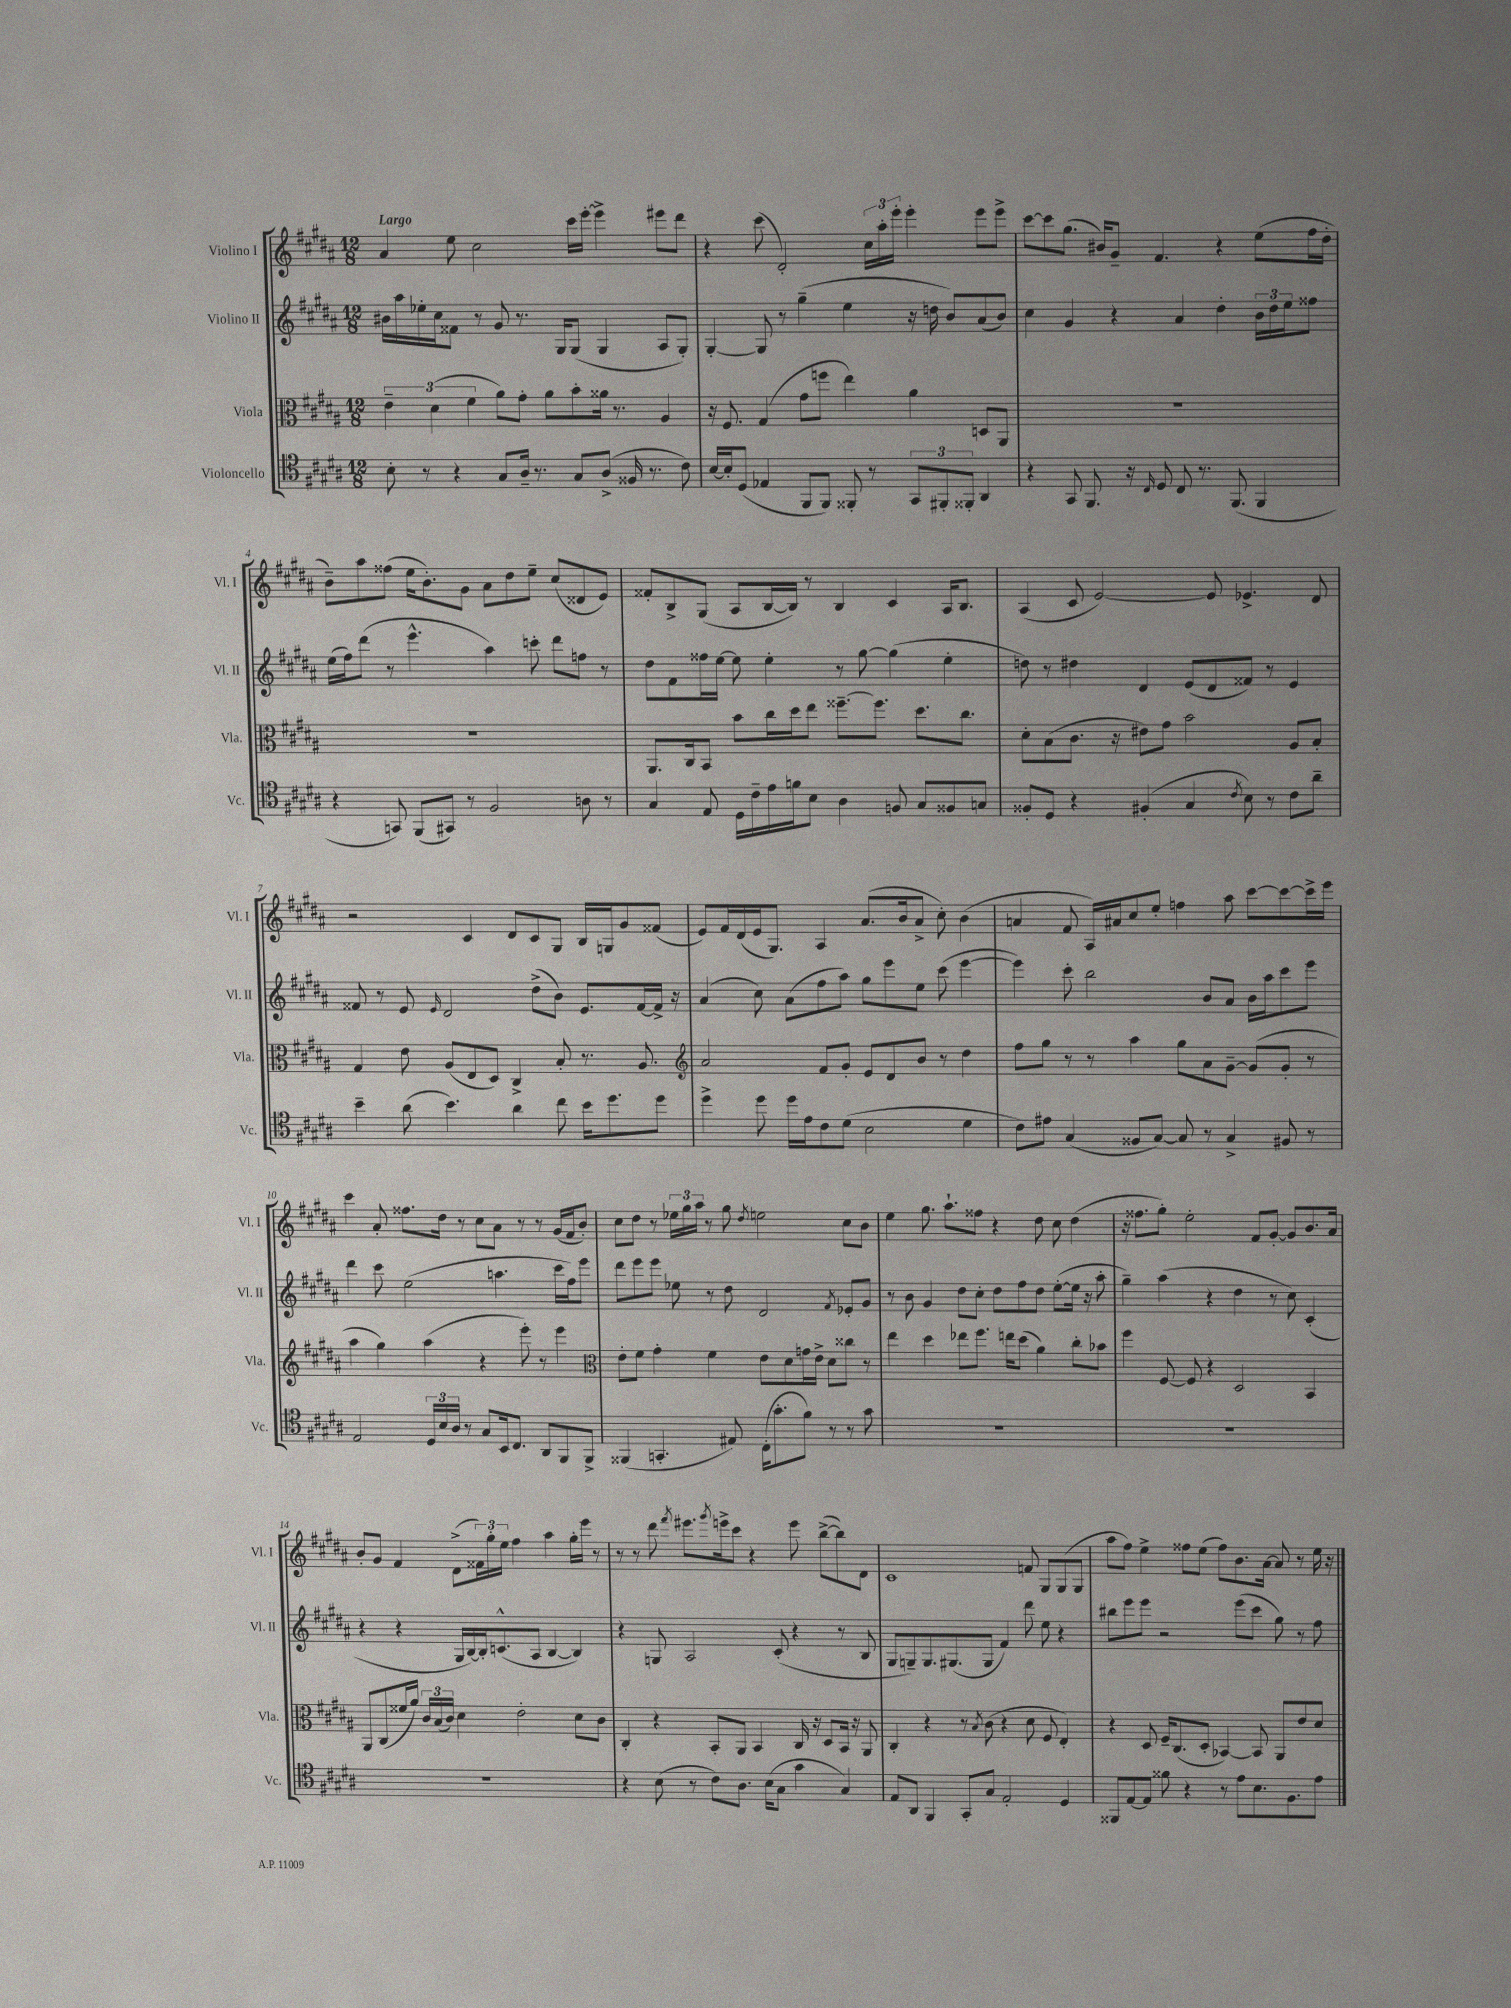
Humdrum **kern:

**kern	**kern	**kern	**kern
*staff4	*staff3	*staff2	*staff1
*clefC4	*clefC3	*clefG2	*clefG2
*k[f#c#g#d#a#]	*k[f#c#g#d#a#]	*k[f#c#g#d#a#]	*k[f#c#g#d#a#]
*M12/8	*M12/8	*M12/8	*M12/8
8B'\	6e~\	16b#\LL	4a#/
.	.	16aa#\	.
8r	.	16ee-'\	.
.	(6d#\	.	.
.	.	16cc#\J	.
4r	.	8f##\J	8ee\
.	6f#\	.	.
.	.	8r	2cc#\
8G#/L	8a#\L)	8g#/	.
16A#~/Jk	8g#'\J	8.r	.
8.r	.	.	.
.	8a#\L	.	.
.	.	16G#/LK	.
8G#/L	8b'\	(8G#/J	16ccc#\LL
.	.	.	[16eee'\JJ
(8A#^/J	16a##\Jk	4G#/	4eee^\]
.	8.r	.	.
16F##/	.	.	.
8.r	.	.	.
.	4A#/	8A#/L	8eee#\L
8c#\)	.	8G#'/J)	8ddd#\J
=	=	=	=
[16B/LL	16r	[4G#'/	4r
16B'/]J	8.F#/	.	.
(8D#/J	.	.	.
4E-/	(4G#/	8G#/]	(8ccc#\
.	.	8r	2d#'/)
8FF#/L	8g#\L	(4gg#~\	.
8FF#/J)	8ff\J	.	.
8FF##'/	4ee\)	4ee\	.
8r	.	.	24cc#\LL
.	.	.	24aa#'\
.	.	.	24eee'\JJ
12GG#/L	4a#\	16r	4eee'\
.	.	16dd\	.
12FF#'/	.	.	.
.	.	8b/L)	.
12FF##'/J	.	.	.
4AA#/	8D/L	(8a#/	8eee\L
.	8AA#/J	8b/J)	8eee^\J
=	=	=	=
4r	1.r	4cc#\	[8ccc#\L
.	.	.	8ccc#\]
8GG#/	.	4g#/	(8.gg#\J
8.FF#/	.	.	.
.	.	.	16b#/LK)
.	.	4r	8g#~/J
16r	.	.	.
16qqC#/	.	.	.
8D#/	.	.	4.f#/
8C#/	.	4a#/	.
8.r	.	.	.
.	.	4dd#'\	4r
(8.FF#/	.	.	.
4FF#/	.	24b\LL	(8ee\L
.	.	24dd#\	.
.	.	24ee\J	.
.	.	8ff##\J	16ff#\L
.	.	.	16dd#'\JJ
=	=	=	=
4r	1.r	(16ee\LL	8b~\L)
.	.	16ff#\J)	.
.	.	(8ddd#\J	8aa#\
8GG/)	.	8r	(8ff##\J
(8FF#/L	.	4.eee^^\	16ee\LK
.	.	.	8.b'\)
8GG#/J)	.	.	.
8r	.	.	8g#\J
2F#/	.	4aa#\)	8a#\L
.	.	.	8dd#\
.	.	8ccc'\	8ee~\J
.	.	8ddd#\L	(8cc#/L
8A\	.	8ff\J	8d##/
8r	.	8r	8e/J)
=	=	=	=
4G#/	8.AA#/L	8dd#\L	8f##'/L
.	.	8f#\	8B^/
.	16C#/k	.	.
8E/	8BB/J	16ff##\L	(8G#/J
.	.	[16ee\JJ	.
16D#\LL	8b\L	8ee\]	8A#/L
16c#~\	.	.	.
16e\	16cc#\L	4ee'\	[16B/L
16f\J	16dd#\J	.	16B/]JJ)
8B\J	8ee\J	.	8r
4A#\	[8.ff##~\L	8r	4B/
.	.	[8gg#\	.
.	8.ff##\]J	.	.
8F/	.	(4gg#\]	4c#/
8G#/L	8.dd#\L	.	.
8F##/	.	4ee'\	16A#/LK
.	8.cc#\J	.	8.B/J
8G/J	.	.	.
=	=	=	=
8F##'/L	8d#'\L	8dd\)	(4A#/
8D#/J	(8B\	8r	.
4r	8.c#\J	4dd#\	8c#/
.	.	.	[2e/)
.	16r	.	.
(4F#'/	8e#\L)	4d#/	.
.	8g#\J	.	.
4G#/	2b\	(8e/L	.
.	.	8d#/	8e/]
8qc#/	.	.	.
8B\)	.	8f##/J)	4.e-^/
8r	.	8r	.
8c#\L	8A#/L	4e/	.
8a#~\J	8B'/J	.	8d#/
=	=	=	=
4b~\	4G#/	8f##/	2r
.	.	8r	.
(8a#\	8e\	8e/	.
.	.	16qqe/	.
4.b\)	(8A#/L	2d#/	.
.	8E/	.	4c#/
.	8D#/J)	.	.
4a#\	4C#^/	.	8d#/L
.	.	(8dd#^\L	8c#/
8cc#\	8B'/	8b\J)	8G#/J
16b\LK	8.r	8.e/L	16B/LL
8.dd#\	.	.	16G/J
.	.	.	8g#/
.	8.A#/	[16f##/L	.
8dd#\J	.	16f##^/]JJ	(8f##/J
.	.	16r	.
=	=	=	=
*	*clefG2	*	*
4dd#^\	2a#/	(4a#/	8e/L)
.	.	.	16f#/L
.	.	.	(16d#/
8dd#\	.	8cc#\)	16e/J
.	.	.	8.G#/J)
16dd#\LL	.	(8a#\L	.
16e\J	.	.	.
8c#\	8f#/L	8ff#\	4A#/
(8d#\J	8g#'/J	8aa#\J)	.
2B\	8e/L	8gg#\L	(8.a#/L
.	8d#/	8eee\	.
.	.	.	16b/k
.	8b/J	8ee\J	8a#^/J
.	8r	(8ccc#\	8cc#'\)
4d#\	4dd#\	[4eee\	(4b\
=	=	=	=
8c#\L)	8ff#\L	4eee\])	4a/
8e#\J	8gg#\J	.	.
(4G#/	8r	8ccc#'\	8f#/
.	8r	2bb\	16A#/LL)
.	.	.	16a#/J
8F##/L	4aa#\	.	8cc#/
[8G#/J)	.	.	8ee'/J
8G#/]	8gg#\L	.	4ff\
8r	8a#\	8b/L	.
4G#^/	[8g#~\J	8a#/J	8aa#\
.	(8g#/]L	16b\LL	[8ccc#\L
.	.	16aa#\J	.
8F#/	8g#'/J	8ccc#\	8ccc#\_
8r	8r	8eee\J	16ccc#^\]L
.	.	.	16eee\JJ
=	=	=	=
2E/	4aa#\	4ddd#\	4ccc#\
.	4gg#\)	8ccc#\	8a#'/
.	.	(2ee\	8.ff##\L
24D#/LL	(4aa#\	.	.
24B/	.	.	.
.	.	.	16dd#\Jk
24A#/JJ	.	.	.
8r	.	.	8r
8G#/L	4r	.	8cc#\L
16BB/k	.	4.aa\	8a#\J
8.C#/J	.	.	.
.	8eee'\)	.	8r
8AA#/L	8r	.	8r
8FF#/	4eee\	16ccc#\LL	(16g#/LL
.	.	16ff#\J)	16f#/J
8FF#^/J	.	8eee\J	8b'/J)
=	=	=	=
*	*clefC3	*	*
(4FF##/	8e'\L	8ddd#\L	8cc#\L
.	8f#\J	8eee\	8dd#\J
4.GG'/	4g#'\	8eee\J	8r
.	.	8ee-\	24ee-\LL
.	.	.	24gg#\
.	.	.	24aa#\JJ
.	4f#\	8r	8r
8E#/)	.	8dd#\	8gg#\
.	.	.	8qdd#/
(16C#'\LK	8e\L	2d#/	2ee\
8.g#'\	.	.	.
.	8d#\	.	.
8f#\J)	16g\L	.	.
.	16e^\JJ	.	.
8r	8d#\L	.	.
.	.	8qf#/	.
8r	8cc##\J	8e-'/L	8cc#\L
8g#\	8r	8g#/J	8b\J
=	=	=	=
1.r	4ee\	8r	4ee\
.	.	8b\	.
.	4dd#\	4g#/	8.gg#\
.	.	.	8.aa#`\L
.	8ee-\L	8dd#\L	.
.	8.ff#\J	8cc#'\J	8ff##\J
.	.	8dd#\L	4r
.	16ee\LK	.	.
.	(8dd#\J	8ff#\	.
.	4a#\)	8dd#\J	8dd#\
.	.	([8ee'\L	8cc#\
.	8cc#'\L	16ee\]Jk	(4dd#\
.	.	16r	.
.	8b-\J	8aa#'\	.
=	=	=	=
1.r	4ff#\	4gg#~\)	16r
.	.	.	8.ff##\L
.	[8F#/	(4aa#\	8gg#'\J)
.	8F#/]	.	2ee'\
.	4r	4r	.
.	2D#/	4dd#\	.
.	.	.	8f#/L
.	.	8r	[8g#'/J
.	.	8cc#\)	8g#/]L
.	4BB/	(4c#'/	8.b/
.	.	.	16a#/Jk
=	=	=	=
1.r	8AA#/L	4r	8b'/L
.	(8C#/	.	8g#/J
.	16f##/L	4r	4f#/
.	16a#/JJ)	.	.
.	24c#/LL	.	.
.	(24B/	.	.
.	24c#/JJ)	.	.
.	4d#\	16G#/LL	(8d#^\L
.	.	[16B/)	.
.	.	16B'/]J	24f##\L)
.	.	.	24gg#'\
.	.	(8.c^^/	.
.	.	.	24ee\JJ
.	2e'\	.	4ff#\
.	.	8A#/J	.
.	.	[4B/	4aa#\
.	8d#\L	4B/])	16gg#'\LL
.	.	.	16eee\JJ
.	8c#\J	.	8r
=	=	=	=
4r	4C#'/	4r	8r
.	.	.	8r
(8B\	4r	8G/	8ddd#\
.	.	.	8qfff#/
8r	.	2A#/	8.eee#\L
8c#\L)	8BB'/L	.	.
.	.	.	8qggg#/
.	.	.	16eee^\k
8.A#\J	8AA#/J	.	8ccc#\J
.	4BB/	.	4r
(16B\LK	.	.	.
8G#\J	.	(8c#'/	.
4g#\	16C#/	4r	8eee\
.	16r	.	.
.	8D#/L	.	([8bb^\L
4G#/)	16BB/Jk	8r	8bb\])
.	16r	.	.
.	8AA#/	8B/	8d#\J
=	=	=	=
8E/L	4C#'/	8G#/L	1c#
8AA#/J	.	8G~/)	.
4FF#/	4r	8.G/	.
.	.	(8.G#/	.
8GG#'/L	8r	.	.
.	8qB/	.	.
8G#/J	(8c#\	8G#/J	.
2E'/	4r	4f#/)	.
.	8d#\	8ddd#\	8f/
.	8F#/	8ee\	8G#/L
4D#/	4E'/)	4r	(8G#/
.	.	.	8G#/J
=	=	=	=
8FF##/L	4r	8bb#\L	8aa#\L
[8E/	.	8eee\	8ff#\J)
8E/]J	8D#/	8eee\J	4ee^\
8f##\	16F#~/LK	2r	.
.	(8.C#/	.	.
4r	.	.	8ff##\L
.	8D#'/J	.	(8ee\J
8r	[4BB-/)	.	8ff##\L)
8e\L	.	(8eee\L	8.b\
8.B\	8BB-/]	8ccc#\J	.
.	.	.	[16a#\Jk
.	8AA#/L	8gg#\)	8a#/]
8.F#\	.	.	.
.	8e/	8r	8r
8e\J	8d#/J	8ff#\	16ee\
.	.	.	16r
==	==	==	==
*-	*-	*-	*-
